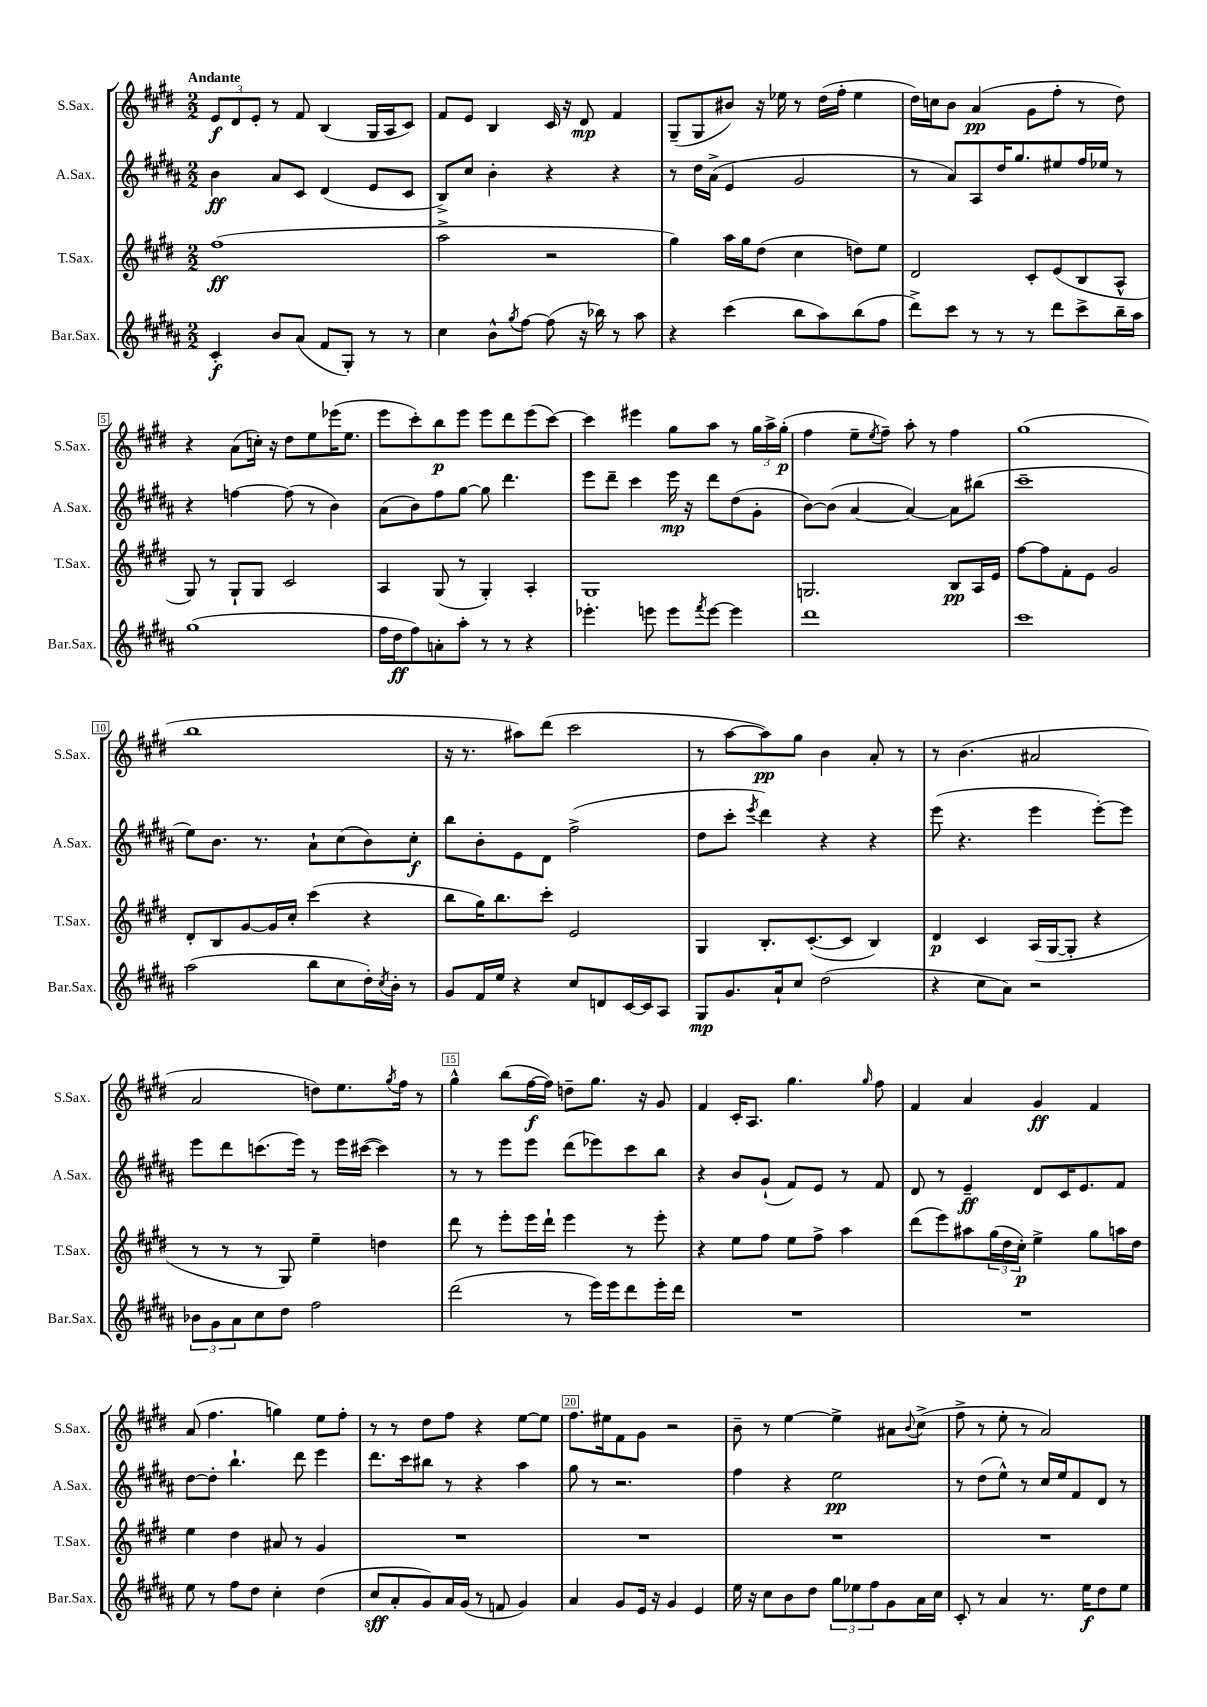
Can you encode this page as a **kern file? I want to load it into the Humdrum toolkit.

**kern	**kern	**kern	**kern
*staff4	*staff3	*staff2	*staff1
*clefG2	*clefG2	*clefG2	*clefG2
*k[f#c#g#d#a#]	*k[f#c#g#d#]	*k[f#c#g#d#a#]	*k[f#c#g#d#]
*M2/2	*M2/2	*M2/2	*M2/2
4c#'/	(1ff#	4b\	12e/L
.	.	.	12d#/
.	.	.	12e'/J
8b/L	.	8a#/L	8r
(8a#/J	.	8c#/J	8f#/
8f#/L	.	(4d#/	(4B/
8G#'/J)	.	.	.
8r	.	8e/L	16G#/LL
.	.	.	16A/J
8r	.	8c#/J	8c#/J)
=	=	=	=
4cc#\	2aa^\	8B^/L)	8f#/L
.	.	8cc#/J	8e/J
8b^^\L	.	4b'\	4B/
8qgg#/	.	.	.
[8ff#\J	.	.	.
(8ff#\]	2r	4r	16c#/
.	.	.	16r
16r	.	.	8d#/
16bb-\)	.	.	.
8r	.	4r	4f#/
8aa#\	.	.	.
=	=	=	=
4r	4gg#\)	8r	(8G#~/L
.	.	16dd#\LL	8G#/
.	.	(16a#^\JJ	.
(4ccc#\	16aa\LL	4e/	8b#/J)
.	16gg#\J	.	.
.	(8dd#\J	.	16r
.	.	.	16ee-\
8bb\L	4cc#\	2g#/	8r
8aa#\)	.	.	(16dd#\LL
.	.	.	16ff#'\JJ
(8bb\	8dd\L)	.	4ee-\
8ff#\J	8ee\J	.	.
=	=	=	=
8ddd#^\L)	2d#/	8r	16dd#\LL)
.	.	.	16cc\J
8ccc#\J	.	8a#/L)	8b\J
8r	.	8A#/	(4a/
8r	.	16dd#/K	.
.	.	8.gg#/	.
8r	8c#'/L	.	8g#\L
8ddd#\L	(8e/	8ee#/	8ff#'\J
8ccc#^\	8B/	16ff#/L	8r
.	.	16ee-/JJ	.
16bb~\L	8A^^/J	8r	8dd#\)
16aa#\JJ	.	.	.
=	=	=	=
(1gg#	8G#/)	4r	4r
.	8r	.	.
.	8G#`/L	[4ff\	(8a\L
.	8G#/J	.	16cc'\Jk)
.	.	.	16r
.	2c#/	(8ff\]	8dd#\L
.	.	8r	8ee\
.	.	4b\)	(16eee-\K
.	.	.	8.ee\J
=	=	=	=
16ff#\LL	4A/	(8a#\L	8eee\L
16dd#\J	.	.	.
8ff#\)	.	8b\)	8ccc#'\)
8a'\	(8G#/	8ff#\	8bb\
8aa#'\J	8r	[8gg#\J	8eee\J
8r	4G#'/)	8gg#\]	8eee\L
8r	.	4.ddd#\	8ddd#\
4r	4A'/	.	(8eee\
.	.	.	[8ccc#\J)
=	=	=	=
4.eee-'\	1G#	8eee\L	4ccc#\]
.	.	8ddd#~\J	.
.	.	4ccc#\	4eee#\
8eee\	.	.	.
8eee\L	.	16eee\	8gg#\L
.	.	16r	.
8qfff#/	.	.	.
[8eee\J	.	8ddd#\L	8aa\J
4eee\]	.	(8dd#\	8r
.	.	8g#'\J	24gg#\LL
.	.	.	24aa^\
.	.	.	(24gg#'\JJ
=	=	=	=
1ddd#	2.G/	[8b\L)	4ff#\
.	.	(8b\]J	.
.	.	[4a#/	8ee~\L
.	.	.	8qee/
.	.	.	8ff#~\J)
.	.	4a#/_)	8aa'\
.	.	.	8r
.	8B/L	8a#\]L	4ff#\
.	16A/L	(8bb#\J	.
.	16e/JJ	.	.
=	=	=	=
1ccc#	[8ff#\L	1ccc#~	(1gg#
.	8ff#\]	.	.
.	8f#'\	.	.
.	8e\J	.	.
.	2g#/	.	.
=	=	=	=
(2aa#\	8d#'/L	8ee\L)	1bb
.	8B/	8.b\J	.
.	[8g#/	.	.
.	.	8.r	.
.	16g#/]L	.	.
.	16cc#'/JJ	.	.
8bb\L	(4ccc#\	8a#`\L	.
8cc#\	.	(8cc#\	.
16dd#'\L)	4r	8b\)	.
8qcc#/	.	.	.
16b'\JJ	.	.	.
8r	.	8cc#'\J	.
=	=	=	=
8g#/L	8bb\L	8bb\L	16r
.	.	.	8.r
16f#/L	16gg#\K)	8b'\	.
16ee/JJ	8.bb\	.	.
4r	.	8e\	8aa#\L)
.	8ccc#'\J	8d#\J	(8ddd#\J
8cc#/L	2e/	(2ff#^\	2ccc#\
8d/	.	.	.
[16c#/L	.	.	.
16c#/]J	.	.	.
8A#/J	.	.	.
=	=	=	=
8G#/L	4G#/	8dd#\L	8r
8.g#/	.	8ccc#'\J	[8aa\L
.	.	8qeee/	.
.	8.B'/L	4ddd#\)	8aa\])
16a#`/k	.	.	.
8cc#/J	.	.	8gg#\J
.	([8.c#'/	.	.
(2dd#\	.	4r	4b\
.	8c#/]J	.	.
.	4B/)	4r	8a'/
.	.	.	8r
=	=	=	=
4r	4d#/	(8eee\	8r
.	.	4.r	(4.b\
8cc#\L	4c#/	.	.
8a#\J)	.	.	.
2r	(16A/LL	4eee\	2a#/
.	[16G#/J	.	.
.	8G#'/]J	.	.
.	4r	[8eee'\L)	.
.	.	8eee\]J	.
=	=	=	=
12b-\L	8r	8eee\L	2a/
12g#\	.	.	.
.	8r	8ddd#\	.
12a#\	.	.	.
8cc#\	8r	(8.ccc\	.
8dd#\J	8G#/)	.	.
.	.	16eee\Jk)	.
2ff#\	4ee~\	8r	8dd\L)
.	.	16eee\LL	8.ee\
.	.	([16ccc#\JJ	.
.	4dd\	4ccc#\])	.
.	.	.	8qgg#/
.	.	.	16ff#\Jk
.	.	.	8r
=	=	=	=
(2ddd#\	8ddd#\	8r	4gg#^^\
.	8r	8r	.
.	8eee'\L	8eee\L	(8bb\L
.	16eee\L	8eee\J	[16ff#\L
.	16ddd#`\JJ	.	16ff#\]JJ)
8r	4eee\	(8ddd#\L	8dd~\L
16eee\LL)	.	8eee-\)	8.gg#\J
16eee\J	.	.	.
8ddd#\	8r	8ccc#\	.
.	.	.	16r
16eee'\L	8eee'\	8bb\J	8g#/
16ddd#\JJ	.	.	.
=	=	=	=
1r	4r	4r	4f#/
.	8ee\L	8b/L	16c#'/LK
.	.	.	8.A/J
.	8ff#\J	(8g#`/J	.
.	8ee\L	8f#/L)	4.gg#\
.	8ff#^\J	8e/J	.
.	4aa\	8r	.
.	.	.	16qqgg#/
.	.	8f#/	8ff#\
=	=	=	=
1r	(8ddd#\L	8d#/	4f#/
.	8eee\)	8r	.
.	8aa#\	4e~/	4a/
.	(24gg#\L	.	.
.	24dd#\	.	.
.	24cc#'\JJ)	.	.
.	4ee^\	8d#/L	4g#/
.	.	16c#/K	.
.	.	8.e/	.
.	8gg#\L	.	4f#/
.	16aa\L	8f#/J	.
.	16dd#\JJ	.	.
=	=	=	=
8ee\	4ee\	[8dd#\L	(8a/
8r	.	8dd#'\]J	4.ff#\
8ff#\L	4dd#\	4.bb`\	.
8dd#\J	.	.	.
4cc#'\	8a#/	.	4gg\)
.	8r	8ddd#\	.
(4dd#\	4g#/	4eee\	8ee\L
.	.	.	8ff#'\J
=	=	=	=
8cc#/L	1r	8.ddd#\L	8r
8a#'/	.	.	8r
.	.	16ccc#\k	.
8g#/)	.	8bb#\J	8dd#\L
16a#/L	.	8r	8ff#\J
(16g#/JJ	.	.	.
8r	.	4r	4r
8f/	.	.	.
4g#/)	.	4aa#\	[8ee\L
.	.	.	8ee\]J
=	=	=	=
4a#/	1r	8gg#\	8.ff#\L
.	.	8r	.
.	.	.	16ee#\k
8g#/L	.	2.r	8f#\
16e/Jk	.	.	8g#\J
16r	.	.	.
4g#/	.	.	2r
4e/	.	.	.
=	=	=	=
16ee\	1r	4ff#\	8b~\
16r	.	.	.
8cc#\L	.	.	8r
8b\	.	4r	[4ee\
8dd#\J	.	.	.
12gg#\L	.	2ee\	4ee^\]
12ee-\	.	.	.
12ff#\	.	.	.
8g#\	.	.	8a#\L
.	.	.	8qqb/
16a#\L	.	.	(8cc#^\J
16cc#\JJ	.	.	.
=	=	=	=
8c#'/	1r	8r	8ff#^\
8r	.	(8dd#\L	8r
4a#/	.	8ee^^\J)	8ee'\
.	.	8r	8r
8.r	.	16cc#/LL	2a/)
.	.	16ee/J	.
.	.	8f#/	.
16ee\LK	.	.	.
8dd#\	.	8d#/J	.
8ee\J	.	8r	.
==	==	==	==
*-	*-	*-	*-
